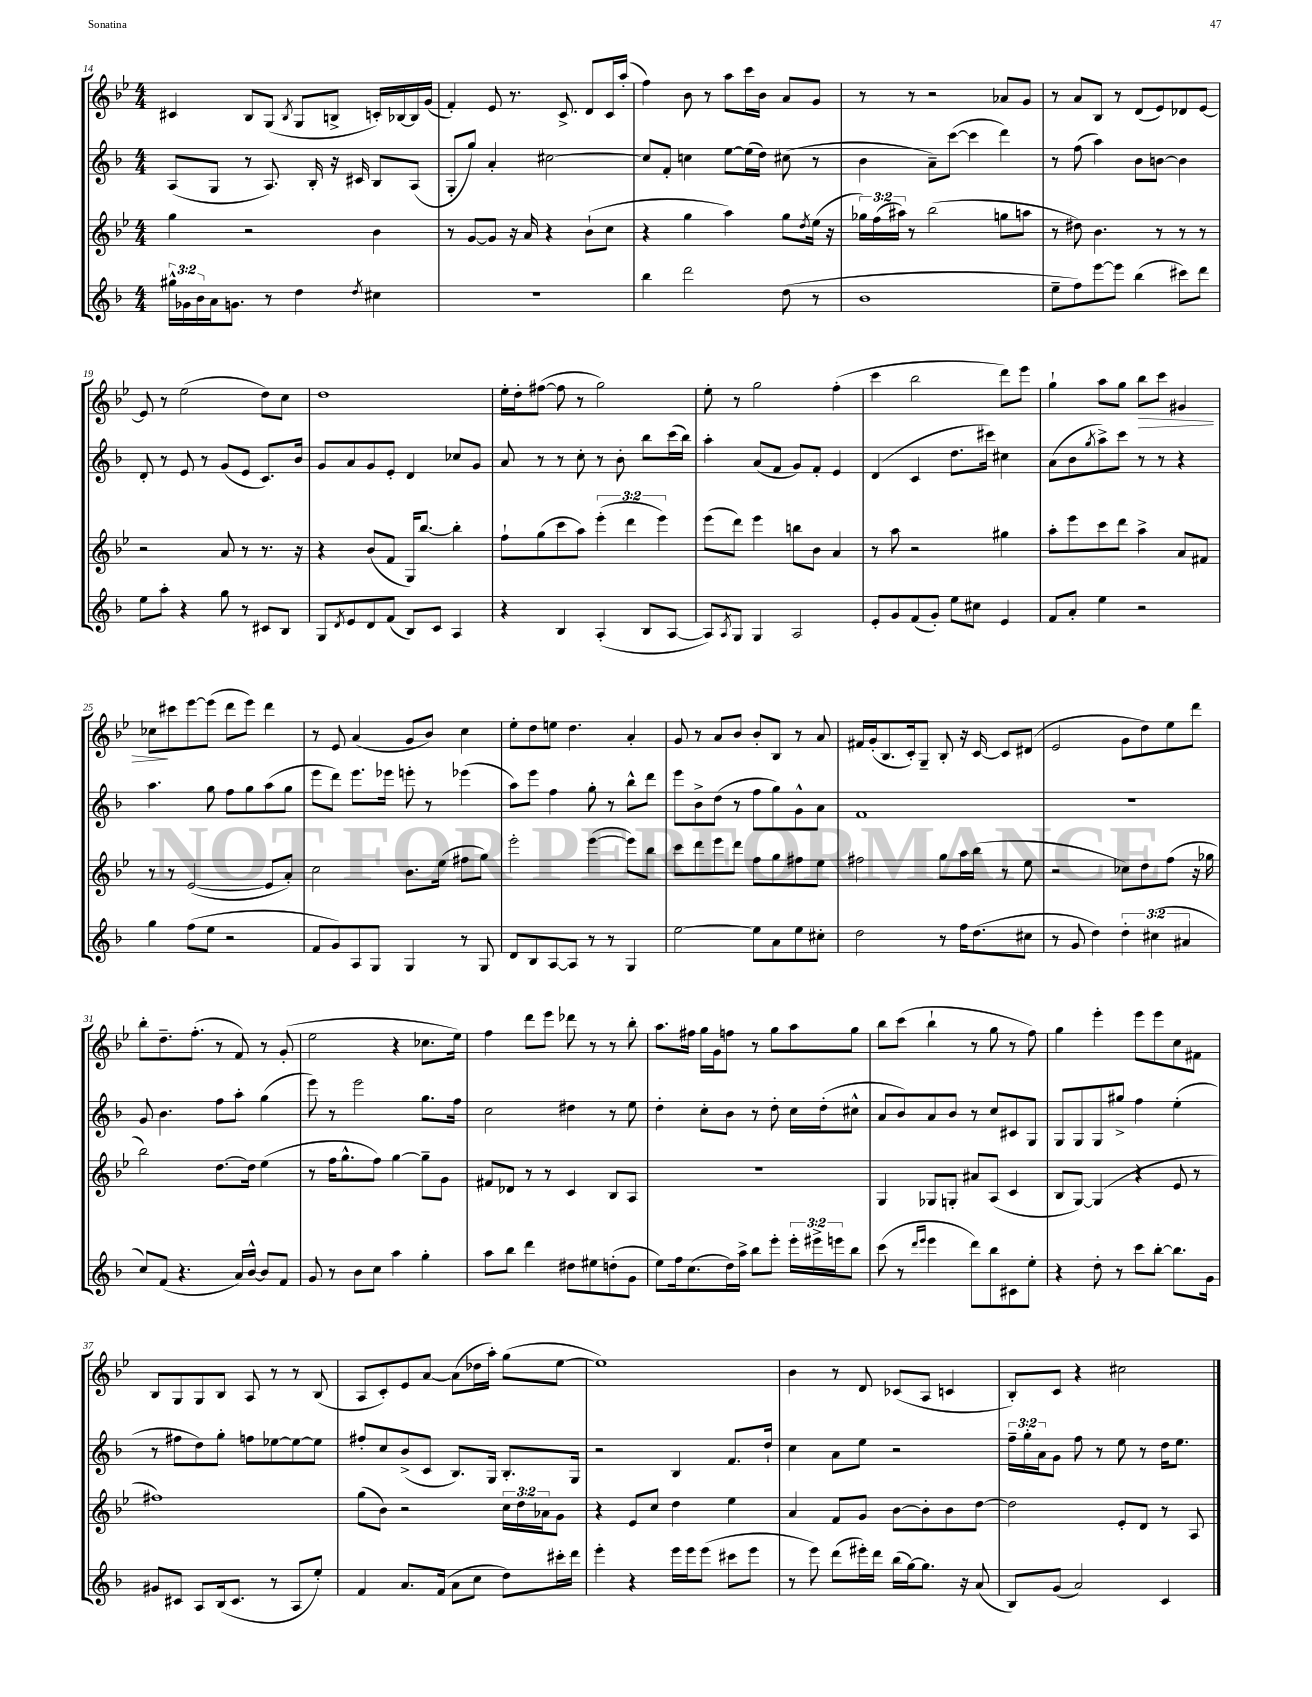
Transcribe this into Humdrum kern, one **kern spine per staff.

**kern	**kern	**kern	**kern	**dynam
*part4	*part3	*part2	*part1	*part1
*staff4	*staff3	*staff2	*staff1	*staff1
*clefG2	*clefG2	*clefG2	*clefG2	*
*k[b-]	*k[b-e-]	*k[b-]	*k[b-e-]	*
*M4/4	*M4/4	*M4/4	*M4/4	*
=14	=14	=14	=14	=14
24gg#X^^\LL	4gg\	(8A/L	4c#X/	.
24g-X\	.	.	.	.
24b-\	.	.	.	.
16a\J	.	8G/J	.	.
8.gn\J	.	.	.	.
.	2r	8r	8B-/L	.
8r	.	8.A/)	(8G/J	.
.	.	.	8qB-/	.
4dd\	.	.	8G/L	.
.	.	16B-'/	.	.
.	.	16r	8Bn^/J	.
.	.	16c#X/	.	.
8qdd/	.	.	.	.
4cc#X\	4b-\	8B-/L	16cn'/LL)	.
.	.	.	[16B-X/	.
.	.	(8A/J	16B-/]	.
.	.	.	(16g/JJ	.
=15	=15	=15	=15	=15
1r	8r	8G'/L	4f'/)	.
.	[8g/L	8gg/J)	.	.
.	8g/J]	4a'/	8e-/	.
.	16r	.	8.r	.
.	16a/	.	.	.
.	4r	[2cc#X\	.	.
.	.	.	8.c^/	.
.	(8b-`\L	.	8d/L	.
.	8cc\J	.	16c/L	.
.	.	.	(16aa'/JJ	.
=16	=16	=16	=16	=16
4bb-\	4r	8cc#/L]	4ff\)	.
.	.	8f'/J	.	.
2ddd\	4gg\	4ccn\	8b-\	.
.	.	.	8r	.
.	4aa\)	[8ee\L	8aa\L	.
.	.	(16ee\L]	16ccc\L	.
.	.	16dd\JJ)	16b-\JJ	.
(8dd\	8gg\L	(8cc#X\	8a/L	.
.	8qdd/	.	.	.
8r	(16ee-\Jk	8r	8g/J	.
.	16r	.	.	.
=17	=17	=17	=17	=17
1b-	24gg-X\LL)	4b-\	8r	.
.	(24ff\	.	.	.
.	24aa#X\JJ)	.	.	.
.	8r	.	8r	.
.	(2bb-\	8a~\L)	2r	.
.	.	([8ccc\J	.	.
.	.	4ccc\]	.	.
.	8ggn\L	4ddd\)	8a-X/L	.
.	8aan\J	.	8g/J	.
=18	=18	=18	=18	=18
8ee~\L	8r	8r	8r	.
8ff\)	8dd#X\)	(8ff\	8a/L	.
[8eee\	4.b-\	4aa\)	8B-/J	.
8eee\J]	.	.	8r	.
(4bb-\	.	8b-\L	(8d/L	.
.	8r	[8bn\J	8e-/)	.
8ccc#X\L)	8r	4b\]	8d-X/	.
8ddd\J	8r	.	[8e-/J	.
!!LO:LB:g=z
=19	=19	=19	=19	=19
8ee\L	2r	8d'/	8e-/]	.
8aa'\J	.	8r	8r	.
4r	.	8e/	(2ee-\	.
.	.	8r	.	.
8gg\	8a/	(8g/L	.	.
8r	8r	8e/J	.	.
8c#X/L	8.r	8.c/L)	8dd\L)	.
8B-/J	.	.	8cc\J	.
.	16r	16b-/Jk	.	.
=20	=20	=20	=20	=20
8G/L	4r	8g/L	1dd	.
8qd/	.	.	.	.
8e/	.	8a/	.	.
8d/	(8b-/L	8g/	.	.
(8f/J	8f/J	8e'/J	.	.
8B-/L)	16G/KL)	4d/	.	.
.	[8.bb-/J	.	.	.
8c/J	.	.	.	.
4A/	4bb-'\]	8cc-X/L	.	.
.	.	8g/J	.	.
=21	=21	=21	=21	=21
4r	8ff`\L	8a/	16ee-'\LL	.
.	.	.	16dd'\J	.
.	(8gg\	8r	([8ff#X\J	.
4B-/	8ccc\	8r	8ff#\]	.
.	8aa\J)	8cc'\	8r	.
(4A'/	(6eee-'\	8r	2gg\)	.
.	.	8b-'\	.	.
.	6ddd\	.	.	.
8B-/L	.	8bb-\L	.	.
.	6eee-\)	.	.	.
[8A/J	.	(16ccc\L	.	.
.	.	16bb-\JJ)	.	.
=22	=22	=22	=22	=22
8A/L])	(8eee-\L	4aa'\	8ee-'\	.
8qA/	.	.	.	.
8G/J	8ddd\J)	.	8r	.
4G/	4eee-\	(8a/L	2gg\	.
.	.	8f/J	.	.
2A/	8bbn\L	8g/L)	.	.
.	8b-\J	8f'/J	.	.
.	4a/	4e/	(4ff'\	.
=23	=23	=23	=23	=23
8e'/L	8r	(4d/	4ccc\	.
8g/	8aa\	.	.	.
(8f/	2r	4c/	2bb-\	.
8g'/J)	.	.	.	.
8ee\L	.	8.dd\L	.	.
8cc#X\J	.	.	.	.
.	.	16ccc#X\Jk)	.	.
4e/	4gg#X\	4cc#X\	8ddd\L)	.
.	.	.	8eee-\J	.
=24	=24	=24	=24	=24
8f/L	8aa'\L	(8a\L	4gg`\	.
8a'/J	8eee-\	8b-\	.	.
.	.	8qgg/	.	.
4ee\	8ccc\	8aa^\)	8aa\L	.
.	8ddd\J	8ccc\J	8gg\J	.
!	!	!	!	!LO:HP:b
2r	4aa^\	8r	8bb-\L	>
.	.	8r	8ccc\J	.
.	8a/L	4r	4g#X/	.
.	8f#X/J	.	.	.
!!LO:LB:g=z
=25	=25	=25	=25	=25
4gg\	8r	4.aa\	8cc-X\L	.
.	8r	.	8ccc#X\	]
(8ff\L	([2e-/	.	[8eee-\	.
8ee\J	.	8gg\	(8eee-\J]	.
2r	.	8ff\L	8ddd\L	.
.	.	8gg\	8eee-\J)	.
.	8e-/L]	(8aa\	4ddd\	.
.	8a'/J)	8gg\J	.	.
=26	=26	=26	=26	=26
8f/L	2cc\	8eee\L	8r	.
8g/)	.	8ddd\J)	8e-/	.
8A/	.	8.eee\L	(4a/	.
8G/J	.	.	.	.
.	.	16eee-X\Jk	.	.
4G/	8.b-\L	8eeen'\	8g/L	.
.	.	8r	8b-/J)	.
.	(16ee-\Jk	.	.	.
8r	8ff#X\L	(4eee-X\	4cc\	.
8G/	8gg\J)	.	.	.
=27	=27	=27	=27	=27
8d/L	2eee-'\	8aa\L)	8ee-'\L	.
8B-/	.	8eee\J	8dd\	.
[8A/	.	4ff\	8een\J	.
8A/J]	.	.	4.dd\	.
8r	([4eee-\	8gg'\	.	.
8r	.	8r	.	.
4G/	8eee-\L])	8bb-^^\L	4a'/	.
.	8bb-\J	8ddd\J	.	.
=28	=28	=28	=28	=28
[2ee\	8ccc\L	8eee\L	8g/	.
.	8ddd\	8b-^\	8r	.
.	8eee-\	(8dd\J	8a/L	.
.	8ddd\J	8r	8b-/J	.
8ee\L]	8ff\L	8ff\L	8b-'/L	.
8a\	8gg\	8gg\)	8B-/J	.
8ee\	8ff#X\	8g^^\	8r	.
8cc#X'\J	8ee-\J	8a\J	8a/	.
=29	=29	=29	=29	=29
2dd\	2ff#X\	1f	16f#X/LL	.
.	.	.	(16g'/J	.
.	.	.	8.B-/	.
.	.	.	16c'/k)	.
.	.	.	8G~/J	.
8r	8gg\L	.	8B-'/	.
16ff\KL	16aa\L	.	16r	.
(8.dd\	(16bb-\JJ	.	[16c/	.
.	8r	.	8c/L]	.
8cc#X\J	8ee-\	.	(8d#X/J	.
=30	=30	=30	=30	=30
8r	2r	1r	2e-/	.
8g/	.	.	.	.
4dd\)	.	.	.	.
6dd'\	8cc-X\L)	.	8g\L	.
.	8dd\	.	8dd\)	.
(6cc#X\	.	.	.	.
.	(8ff\J	.	8ee-\	.
6a#X/	.	.	.	.
.	16r	.	8ddd\J	.
.	16gg-X\	.	.	.
!!LO:LB:g=z
=31	=31	=31	=31	=31
8cc/L)	2bb-\)	8g/	8bb-'\L	.
(8f/J	.	4.b-\	8.dd~\	.
4.r	.	.	.	.
.	.	.	(8.ff'\J	.
.	[8.dd\L	8ff\L	8r	.
16a/LL)	.	8aa'\J	8f/)	.
[16b-^^/JJ	16dd\Jk]	.	.	.
8b-/L]	(4ee-\	(4gg\	8r	.
8f/J	.	.	(8g'/	.
=32	=32	=32	=32	=32
8g/	8r	8eee\)	2ee-\	.
8r	16ff\KL	8r	.	.
.	8.gg^^\	.	.	.
8b-\L	.	2eee\	.	.
8cc\J	8ff\J)	.	.	.
4aa\	[4gg\	.	4r	.
4gg'\	8gg~\L]	8.gg\L	8.cc-X\L	.
.	8g\J	.	.	.
.	.	16ff\Jk	16ee-\Jk)	.
=33	=33	=33	=33	=33
8aa\L	8f#X/L	2cc\	4ff\	.
8bb-\J	8d-X/J	.	.	.
4ddd\	8r	.	8ddd\L	.
.	8r	.	8eee-\J	.
8dd#X\L	4c/	4dd#X\	8ddd-X\	.
8ee#X\	.	.	8r	.
(8ddn'\	8B-/L	8r	8r	.
8g\J	8A/J	8ee\	8bb-'\	.
=34	=34	=34	=34	=34
8ee\L)	1r	4dd'\	8.aa\L	.
16ff\k	.	.	.	.
(8.cc\	.	.	16ff#X\Jk	.
.	.	8cc'\L	16gg\LL	.
.	.	.	16g\J	.
16dd\L)	.	8b-\J	8ffn\J	.
16aa^\JJ	.	.	.	.
8bb-\L	.	8r	8r	.
8eee'\J	.	8dd'\	8gg\L	.
24eee'\LL	.	16cc\LL	8aa\	.
24eee#X^\	.	.	.	.
.	.	(16dd'\J	.	.
24eeen\J	.	.	.	.
8bb-\J	.	8cc#X^^\J	8gg\J	.
=35	=35	=35	=35	=35
(8ccc\	4G/	8a/L	8bb-\L	.
8r	.	8b-/)	(8ccc\J	.
16qqddd/LL	.	.	.	.
16qqeee/JJ	.	.	.	.
4eee\	8G-X/L	8a/	4bb-`\	.
.	8Gn'/J	8b-/J	.	.
8ddd\L)	8a#X/L	8r	8r	.
8bb-\	(8A/J	8cc/L	8gg\	.
8c#X\	4c/	8c#X/	8r	.
8ee'\J	.	8G/J	8ff\)	.
=36	=36	=36	=36	=36
4r	8B-/L	8G/L	4gg\	.
.	[8G/J)	8G/	.	.
8dd'\	(4G/]	8G/	4eee-'\	.
8r	.	8gg#X^/J	.	.
8ccc\L	4r	4ff\	8eee-\L	.
[8bb-'\J	.	.	8eee-\	.
8.bb-\L]	8e-/	(4ee'\	8cc\	.
.	8r	.	8f#X\J	.
16g\Jk	.	.	.	.
!!LO:LB:g=z
=37	=37	=37	=37	=37
8g#X/L	1ff#X)	8r	8B-/L	.
8c#X/J	.	8ff#X\L	8G/	.
8A/L	.	8dd\)	8G/	.
(16B-/k	.	8gg'\J	8B-/J	.
8.c#/J	.	.	.	.
.	.	8ffn\L	8A/	.
8r	.	[8ee-X\	8r	.
8A/L	.	8ee-\_	8r	.
8ee'/J)	.	8ee-\J]	(8B-/	.
=38	=38	=38	=38	=38
4f/	(8gg\L	8ff#X'/L	8A/L	.
.	8b-\J)	8cc/	8c'/)	.
8.a/L	2r	(8b-^/	8e-/	.
.	.	8c/J	[8a/J	.
(16f/Jk	.	.	.	.
8a\L	.	8.B-/L)	(8a\L]	.
8cc\J	.	.	16dd-X\L	.
.	.	16G/Jk	16aa'\JJ)	.
8dd\L)	24cc\LL	8.B-'/L	(8gg\L	.
.	24dd\	.	.	.
.	24a-X\J	.	.	.
16ccc#X'\L	8g\J	.	[8ee-\J	.
16ddd\JJ	.	16G/Jk	.	.
=39	=39	=39	=39	=39
4eee'\	4r	2r	1ee-])	.
4r	8e-/L	.	.	.
.	8cc/J	.	.	.
16eee\LL	4dd\	4B-/	.	.
16eee\J	.	.	.	.
(8eee\J	.	.	.	.
8ccc#X\L	4ee-\	8.f/L	.	.
8eee\J	.	.	.	.
.	.	16dd`/Jk	.	.
=40	=40	=40	=40	=40
8r	4a/	4cc\	4b-\	.
8eee\)	.	.	.	.
(8ddd\L	8f/L	8a\L	8r	.
16eee#X'\L)	8g/J	8ee\J	8d/	.
16ddd\JJ	.	.	.	.
(16bb-\LL	[8b-\L	2r	(8c-X/L	.
[16gg\J)	.	.	.	.
8.gg\J]	8b-'\]	.	8A/J	.
.	8b-\	.	4cn/	.
16r	.	.	.	.
(8a/	[8dd\J	.	.	.
=41	=41	=41	=41	=41
8B-/L)	2dd\]	24ff~\LL	8B-'/L)	.
.	.	24gg'\	.	.
.	.	24a\J	.	.
(8g/J	.	8g\J	8c/J	.
2a/)	.	8ff\	4r	.
.	.	8r	.	.
.	8e-'/L	8ee\	2cc#X\	.
.	8d/J	8r	.	.
4c/	8r	16dd\KL	.	.
.	.	8.ee\J	.	.
.	8A/	.	.	.
==	==	==	==	==
*-	*-	*-	*-	*-
